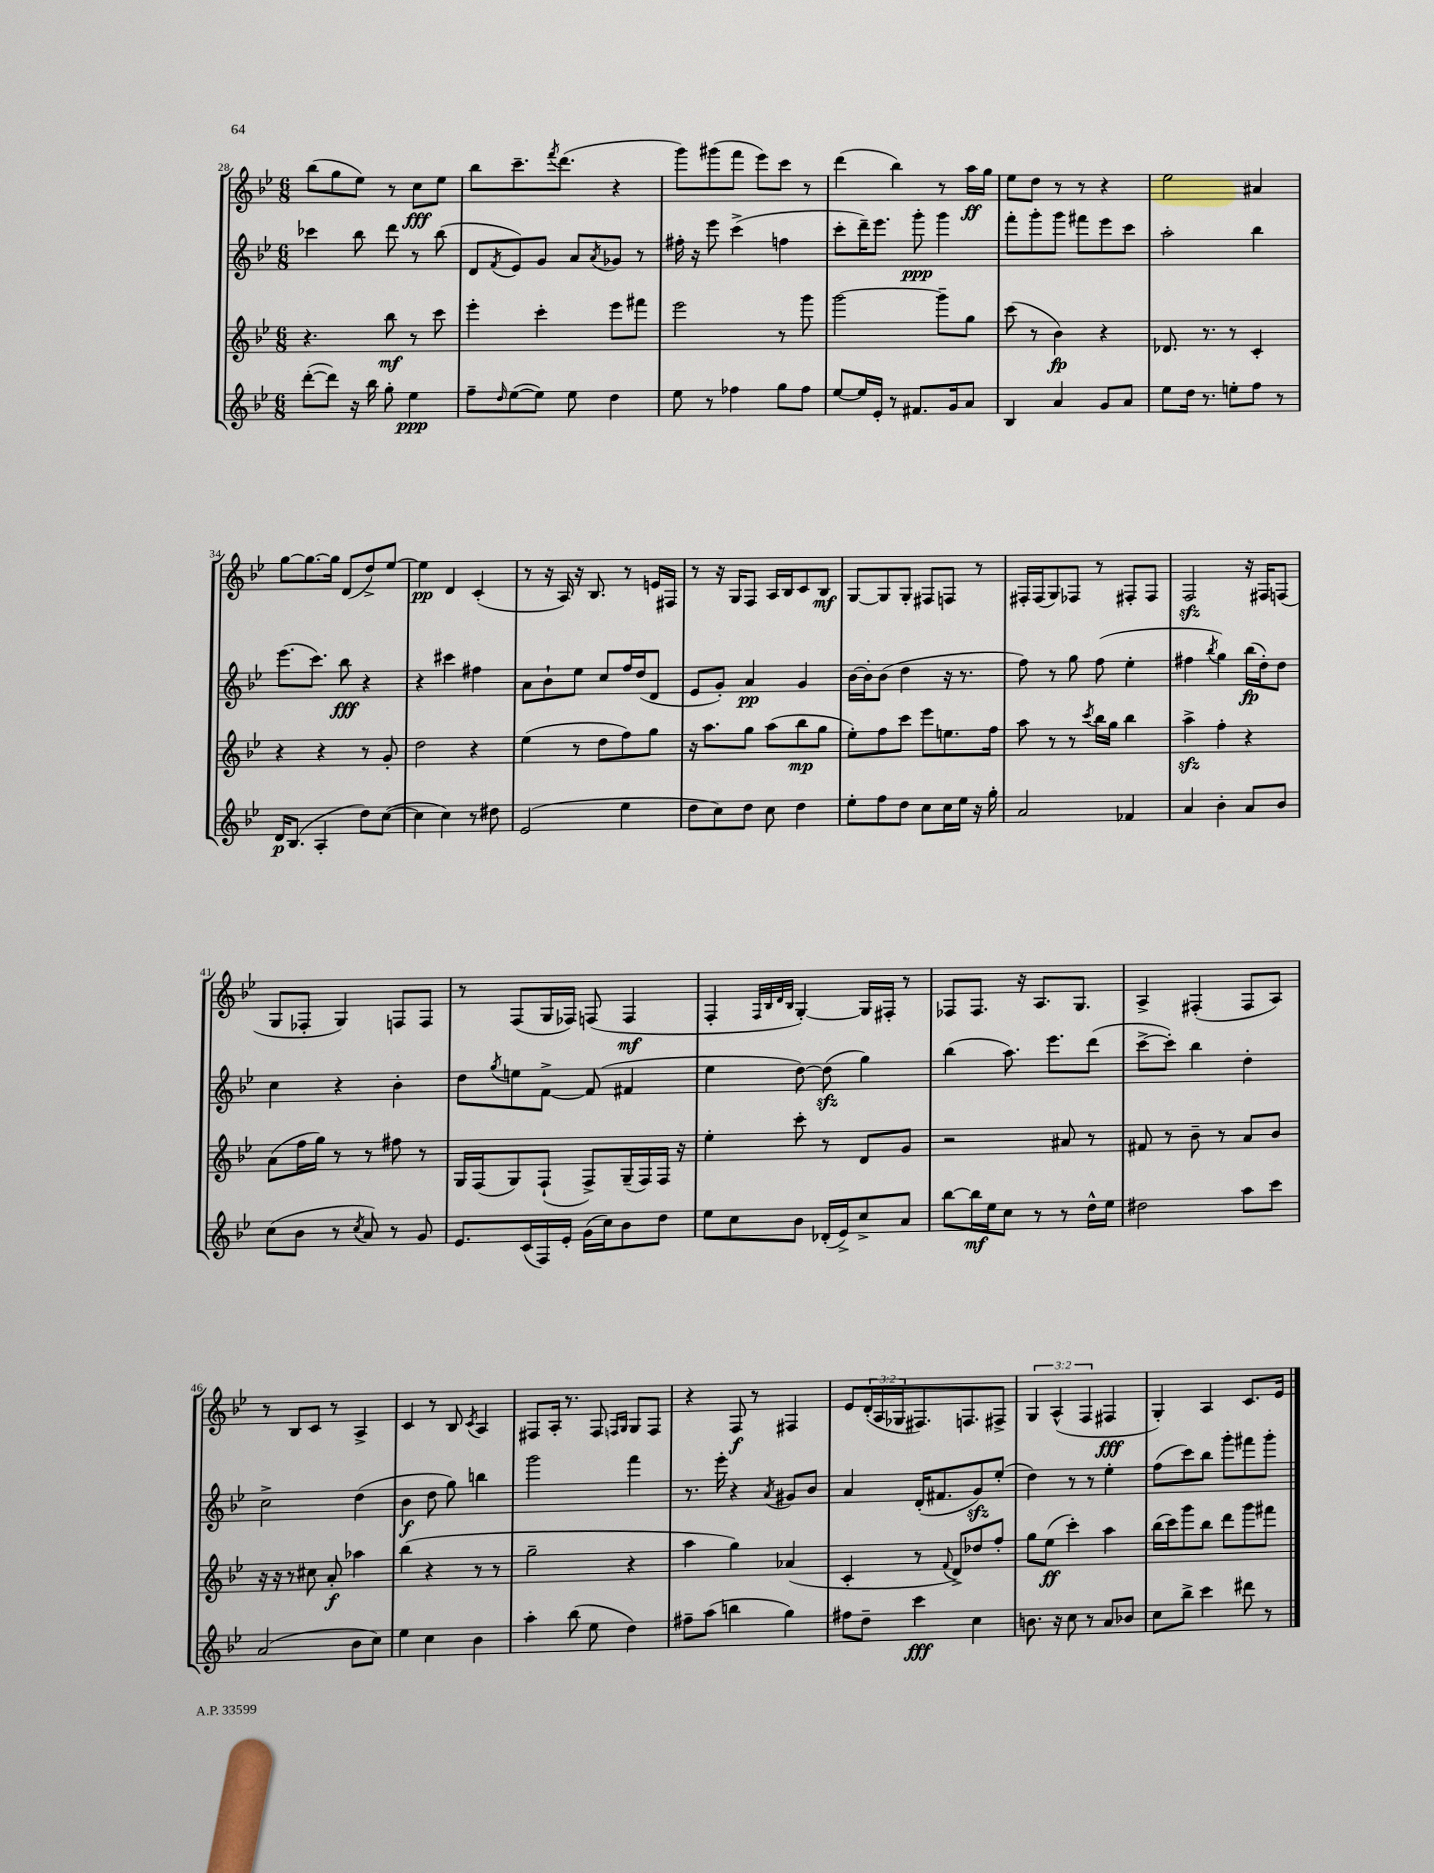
<<
\new StaffGroup <<
\new Staff = "s0" {
    \clef treble \key bes \major \numericTimeSignature \time 6/8 \override Staff.TupletNumber.text = #tuplet-number::calc-fraction-text
    bes''8( g''8 ees''8) r8 c''8\fff ees''8 |
    bes''8 c'''8.-- \acciaccatura { f'''8 } d'''8.( r4 |
    g'''8) gis'''8( f'''8 ees'''8) c'''8 r8 |
    d'''4( bes''4) r8 a''16\ff g''16 |
    ees''8 d''8 r8 r8 r4 |
    ees''2 ais'4 |
    g''8~ g''8.~ g''16 d'8( d''8->) ees''8~ |
    ees''4\pp d'4 c'4-.( |
    r8 r16 a16) r16 bes8. r8 e'16 fis16 |
    r8 r16 g16 f8 a16 bes16 c'8 bes8\mf |
    g8~ g8 g8-. fis8 f8 r8 |
    fis16-. fis16( g8) fes8 r8 fis8-. fis8 |
    f2\sfz r16 fis16 f8( |
    g8 fes8-. g4) f8 f8 |
    r8 f8( g16 fes16) f8( f4\mf |
    f4-. \grace { f32 bes32 d'32 bes32 } g4~-.) g16 fis16-. r8 |
    fes8 fes8. r16 a8. g8. |
    a4-> fis4-.( fis8 a8) |
    r8 bes8 c'8 r8 a4-> |
    c'4 r8 bes8 \acciaccatura { c'8 } a4 |
    fis8 a16-. r8. fis8 \grace { f16 g16 } g8 f8 |
    r4 f8\f r8 fis4 |
    ees'8 \tuplet 3/2 { d'16-.( a16 ges16 } fis8.) f8. fis8-> |
    \tuplet 3/2 { g4 a4-^( f4 } fis4\fff |
    g4-.) a4 c'8. ees'16 \bar "|." |
}
\new Staff = "s1" {
    \clef treble \key bes \major \numericTimeSignature \time 6/8
    ces'''4 bes''8 d'''8 r8 bes''8( |
    d'8 \acciaccatura { f'8 } ees'8) g'8 a'8 \acciaccatura { a'8 } ges'8 r8 |
    fis''16-. r16 ees'''8 c'''4->( f''4 |
    c'''8-. d'''16--) ees'''8. g'''8-.\ppp g'''4 |
    f'''8-. g'''8-. g'''8 fis'''8 ees'''8 c'''8 |
    a''2-. bes''4 |
    ees'''8.( c'''8.) bes''8\fff r4 |
    r4 cis'''4 fis''4 |
    a'8 bes'8-! ees''8 c''8 f''16 d''16( d'8 |
    ees'8 g'8-.) a'4\pp g'4 |
    bes'16~ bes'16-. bes'8( d''4 r16 r8. |
    f''8) r8 g''8 f''8( ees''4-. |
    fis''4 \acciaccatura { bes''8 } g''4) bes''16\fp( d''16-.) d''8 |
    c''4 r4 bes'4-. |
    d''8 \acciaccatura { g''8 } e''8 f'8~-> f'8( fis'4 |
    ees''4 d''8~) d''8\sfz( g''4) |
    bes''4( a''8.) ees'''8. d'''8( |
    c'''8~-> c'''8-.) bes''4 d''4-. |
    c''2-> d''4( |
    bes'4\f d''8 g''8) b''4 |
    g'''2 f'''4 |
    r8. ees'''16-. r4 \acciaccatura { a'8 } gis'8 bes'8 |
    a'4 d'16-.( fis'8. g'8\sfz) ees''8-.( |
    d''4) r8 r8 ees''4-. |
    f''8( c'''8) bes''8 g'''8-. fis'''8 g'''8-. \bar "|." |
}
\new Staff = "s2" {
    \clef treble \key bes \major \numericTimeSignature \time 6/8
    r4. bes''8\mf r8 c'''8 |
    ees'''4-. c'''4-. ees'''8 fis'''8 |
    ees'''2 r8 g'''8 |
    g'''2~ g'''8-- g''8 |
    c'''8( r8 bes'4\fp) r4 |
    des'8. r8. r8 c'4-. |
    r4 r4 r8 g'8-. |
    d''2 r4 |
    ees''4( r8 d''8 f''8) g''8 |
    r16 a''8. g''8 a''8( bes''8\mp g''8 |
    ees''8-.) f''8 c'''8 ees'''8 e''8. f''16 |
    a''8 r8 r8 \acciaccatura { c'''8 } bes''16 g''16 bes''4 |
    a''4->\sfz f''4-. r4 |
    a'8( f''16 g''16) r8 r8 fis''8 r8 |
    g16 f16( g8) f8-!( f8->) g16--( f16) f16 r16 |
    ees''4-. c'''8-. r8 d'8 g'8 |
    r2 ais'8 r8 |
    fis'8 r8 bes'8-- r8 a'8 bes'8 |
    r16 r16 r8 cis''8 a'8-.\f aes''4 |
    bes''4( r4 r8 r8 |
    g''2-- r4 |
    a''4 g''4) aes'4( |
    c'4-. r8 \appoggiatura { f'8 } d'8->) des''8 f''8-. |
    g''8 ees''8\ff( c'''4-.) a''4 |
    bes''16( c'''16) g'''8 bes''8 d'''8 g'''8 fis'''8 \bar "|." |
}
\new Staff = "s3" {
    \clef treble \key bes \major \numericTimeSignature \time 6/8
    d'''8~-.( d'''8) r16 bes''16 g''8-. ees''4\ppp |
    f''8-- \grace { d''16 } ees''8~( ees''8) ees''8 d''4 |
    ees''8 r8 fes''4 g''8 fes''8 |
    ees''8~ ees''16 ees'16-. r8 fis'8. g'16 a'8 |
    bes4 a'4 g'8 a'8 |
    ees''8 d''16 r8. e''8-. f''8 r8 |
    d'16\p bes8.( a4-. d''8) c''8~( |
    c''4 c''4) r8 dis''8 |
    ees'2( ees''4 |
    d''8 c''8) d''8 c''8 d''4 |
    ees''8-. f''8 d''8 c''8 c''16 ees''16 r16 g''16-. |
    a'2 fes'4 |
    a'4 bes'4-. a'8 bes'8 |
    c''8( bes'8 r8 \acciaccatura { c''8 } a'8) r8 g'8 |
    ees'8. c'16( f16) ees'16-. g'16( c''16) bes'8 d''8 |
    ees''8 c''8 bes'8 des'16-.( ees'16->) c''8-> a'8 |
    bes''8~ bes''16\mf ees''16 c''8 r8 r8 d''16-^ ees''16 |
    dis''2 a''8 c'''8 |
    a'2( bes'8 c''8) |
    ees''4 c''4 bes'4 |
    a''4-. bes''8( ees''8 d''4) |
    fis''8-- a''8( b''4 g''4) |
    fis''8 d''8-- c'''4\fff c''4 |
    b'8. r16 c''8 r8 a'8 bes'8 |
    c''8 bes''8-> c'''4 dis'''8 r8 \bar "|." |
}
>>
>>
\layout { \context { \Score currentBarNumber = #28 } }
